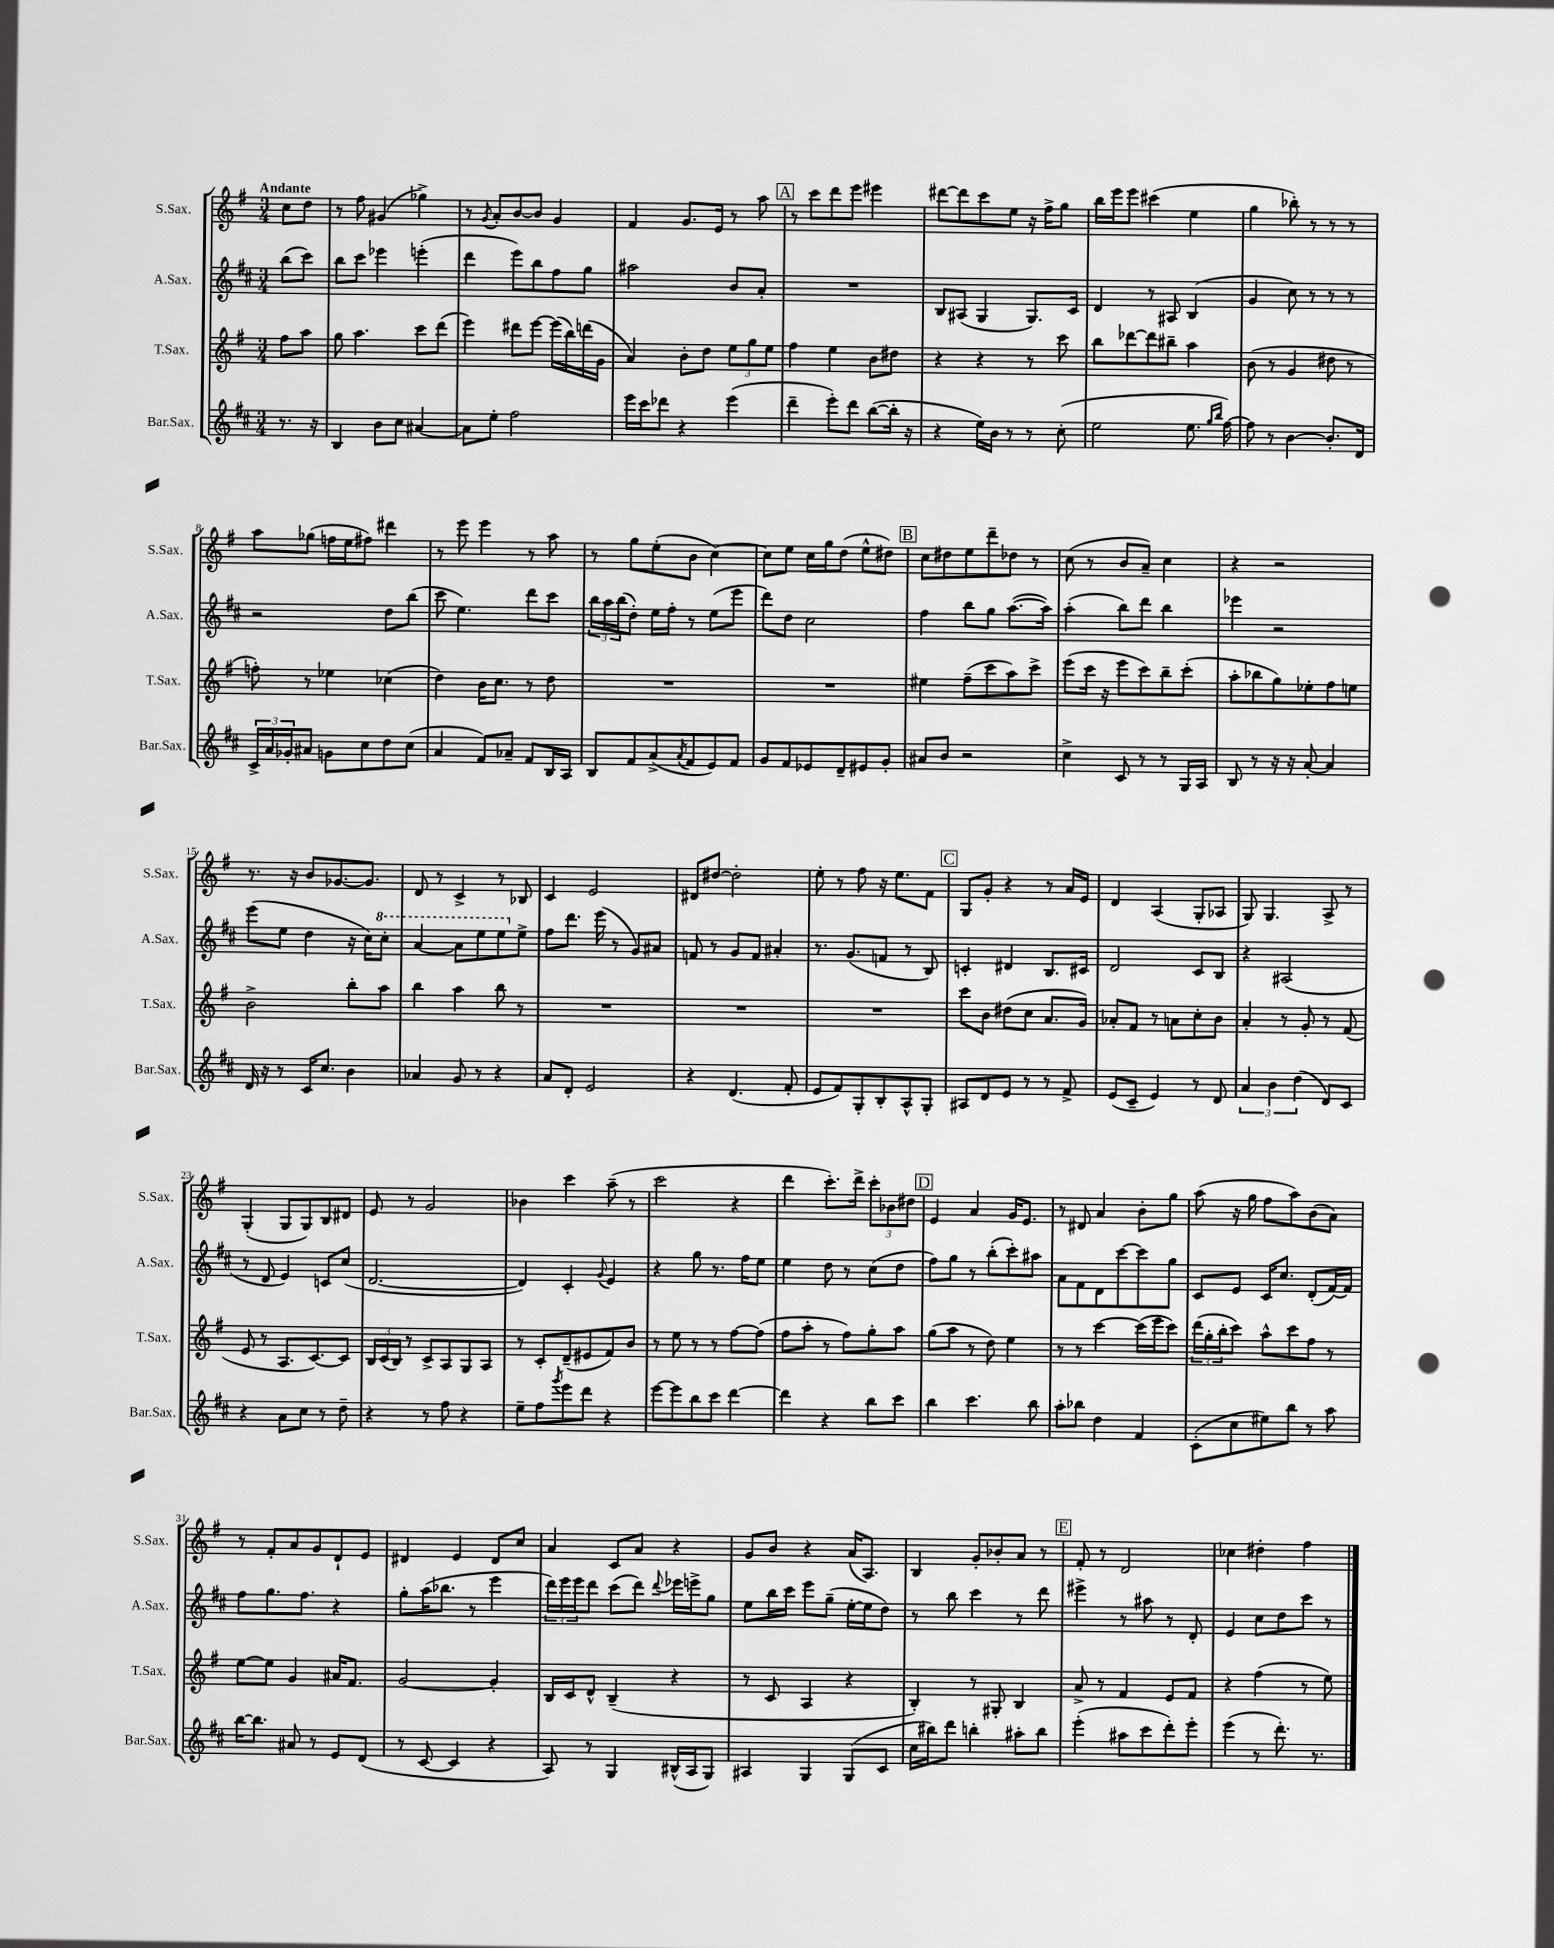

**kern	**kern	**kern	**kern
*staff4	*staff3	*staff2	*staff1
*clefG2	*clefG2	*clefG2	*clefG2
*k[f#c#]	*k[f#]	*k[f#c#]	*k[f#]
*M3/4	*M3/4	*M3/4	*M3/4
8.r	8ff#	(8bb	8cc
.	8aa	8ccc#)	8dd
16r	.	.	.
=	=	=	=
4B	8gg	8bb	8r
.	4.aa	8ccc#	8ff#
8b	.	4eee-	(4g#
8cc#	.	.	.
[4a#	8ccc	(4eee'	4gg-^)
.	(8ddd	.	.
=	=	=	=
8a#]	4eee)	4ddd	8r
.	.	.	8qg
8ee'	.	.	8a'
2ff#	8ddd#	8eee)	[8b
.	[8eee	8bb	8b]
.	(16eee]	8ff#	4g
.	16bb)	.	.
.	(16ddd	8gg	.
.	16g	.	.
=	=	=	=
16eee	4a)	2aa#	4f#
16ccc#	.	.	.
8ddd-	.	.	.
4r	8b'	.	8.g
.	8dd	.	.
.	.	.	16e
(4eee	12ee	8b	8r
.	12gg	.	.
.	.	8a'	8aa
.	12ee	.	.
=	=	=	=
4ddd~	4ff#	2.r	8r
.	.	.	8ccc
8eee')	4ee	.	8ddd
8ddd	.	.	8eee
([8bb	8b	.	4eee#
16bb']	8dd#	.	.
16r	.	.	.
=	=	=	=
4r	4r	8B	[8ddd#
.	.	(8A#	8ddd#]
16ee)	4r	4G	8ccc
16b	.	.	.
8r	.	.	8ee
8r	8r	8.G)	16r
.	.	.	16ff#^
(8cc#'	8ccc	.	8gg
.	.	16c#	.
=	=	=	=
2ee	8bb	4d	16bb
.	.	.	16eee
.	[8ddd-	.	8eee
.	8ddd-]	8r	(4ccc#
.	8bb#~	8A#	.
8.ee	4aa	(4B	4ee
16qqgg	.	.	.
16qqbb	.	.	.
[16ff#)	.	.	.
=	=	=	=
8ff#]	(8b	4g	4gg
8r	8r	.	.
[4b	4g	8cc#)	8bb-')
.	.	8r	8r
8.b']	8dd#	8r	8r
.	8r	8r	8r
16d	.	.	.
=	=	=	=
24c#^	8ff')	2r	8aa
24a	.	.	.
24g-'	.	.	.
8a#	8r	.	(8gg-
8g	4ee-	.	16ff
.	.	.	16ee
8cc#	.	.	8ff#)
8dd	(4cc-	8dd	4ddd#
(8cc#	.	(8bb	.
=	=	=	=
4a	4dd)	8ccc#	8r
.	.	4.ee)	8eee
8f#)	16b	.	4eee
.	8.cc	.	.
8a-~	.	.	.
8f#	8r	8ddd	8r
16B	8dd	8ccc#	8aa
16A	.	.	.
=	=	=	=
8B	2.r	24bb	8r
.	.	24aa	.
.	.	(24bb	.
8f#	.	8dd')	8gg
(8a^	.	16ee	(8ee'
.	.	16ff#'	.
8qa	.	.	.
8f#	.	8r	8b
8e)	.	(8ee	[4cc)
8f#	.	8eee	.
=	=	=	=
8g	2.r	8ddd)	8cc]
8f#	.	8dd	8ee
8e-	.	2cc#	16cc
.	.	.	16gg
8d~	.	.	(8dd
8e#	.	.	8ee^^
8g'	.	.	8dd#)
=	=	=	=
8a#	4ee#	4ff#	8cc
8b	.	.	8dd#
2r	(8ff#~	8bb	8ee
.	8ccc	8gg	8ddd~
.	8aa)	([8.aa	8dd-
.	8ccc^	.	8r
.	.	16aa])	.
=	=	=	=
4cc#^	(8eee	(4aa'	(8cc
.	16ccc	.	8r
.	16r	.	.
8c#	8eee	8bb)	8b
8r	8ccc)	8ddd	8a~)
8r	8bb~	4bb	4cc
16G	(8ccc'	.	.
16A	.	.	.
=	=	=	=
8B	8aa'	4eee-	4r
8r	8bb-	.	.
16r	8gg)	2r	2r
16r	.	.	.
[8a'	8ee-'	.	.
4a]	8ff#	.	.
.	8ee	.	.
=	=	=	=
16d	2b^	(8eee	8.r
16r	.	.	.
8r	.	8ee	.
.	.	.	16r
16c#	.	4dd	8b
8.cc#	.	.	.
.	.	.	[8.g-
4b	8bb'	16r	.
.	.	16cc#)	8.g-]
.	8aa	8ccc#'	.
=	=	=	=
4a-	4bb	[4aa	8d
.	.	.	8r
8g	4aa	8aa]	4c^
8r	.	8eee	.
4r	8bb	8eee	8r
.	8r	8ee^	8B-
=	=	=	=
8a	2.r	8ff#	4c
8d'	.	8.ddd	.
2e	.	.	2e
.	.	(16eee	.
.	.	8r	.
.	.	8g)	.
.	.	8a#	.
=	=	=	=
4r	2.r	8f	8d#
.	.	8r	[8dd#
(4.d	.	8g	2dd#']
.	.	8f	.
.	.	4a#'	.
8f#'	.	.	.
=	=	=	=
8e	2.r	8.r	8ee'
8f#)	.	.	8r
.	.	(8.g	.
8G'	.	.	8ff#
8B'	.	8f	16r
.	.	.	8.ee
8A^^	.	8r	.
8G'	.	8B)	8f#
=	=	=	=
8A#	8ccc	4c'	8G
8d	8b	.	8g'
8e	(8dd#	4d#	4r
8r	8cc	.	.
8r	8.a	8.B	8r
8f#^	.	.	16a
.	16g)	16c#	16e
=	=	=	=
(8e	8a-'	2d	4d
8c#~	8f#	.	.
4e)	8r	.	(4A
.	8a	.	.
8r	8cc'	8c#	8G'
8d	8b	8B	8A-
=	=	=	=
6a	4a'	4r	8G)
.	.	.	4.G
6b	.	.	.
.	8r	(2A#	.
(6dd	.	.	.
.	8g'	.	.
8d)	8r	.	8A^
8c#	(8f#	.	8r
=	=	=	=
4r	8e	8r	(4G'
.	8r	8d	.
8a	8.A	4e)	8G
8cc#	.	.	8G)
.	[8.c)	.	.
8r	.	8c	8B
8dd~	8c]	(8cc#	8d#
=	=	=	=
4r	24B	[2.d	8e
.	(24c	.	.
.	24B)	.	.
.	8r	.	8r
8r	8c^	.	2g
8ff#	8A	.	.
4r	8G	.	.
.	8A	.	.
=	=	=	=
8ee~	8r	4d])	4b-
8ff#	8c'	.	.
8qggg	.	.	.
8eee	(8d~	4c#'	4ccc
8ddd	8e#	.	.
.	.	8qqg	.
4r	8f#)	4e	(8aa~
.	8b	.	8r
=	=	=	=
[8eee	8r	4r	2ccc
8eee]	8ee	.	.
8bb	8r	8gg	.
8ccc#	8r	8.r	.
[4ddd	[8ff#	.	4r
.	.	16ff#	.
.	(8ff#]	8ee	.
=	=	=	=
4ddd]	8ff#	4ee	4ddd
.	8aa'	.	.
4r	8r	8dd	8.ccc')
.	8ff#)	8r	.
.	.	.	16ddd^
8bb	8gg'	(8cc#	12ccc'
.	.	.	12b-
8ccc#	8aa	8dd	.
.	.	.	12dd#
=	=	=	=
4bb	(8gg	8ff#)	4e
.	8aa	8gg	.
4.ccc#	8r	8r	4a
.	8dd)	(8bb'	.
.	4ee	8ccc#')	16g
.	.	.	8.e
8bb	.	8aa#	.
=	=	=	=
8aa'	8r	8a	8r
8bb-	8r	8f#	8d#
4dd	[4ccc	8d	4a
.	.	[8ccc#	.
4f#	(16ccc]	8ccc#]	8b'
.	16eee	.	.
.	8ccc)	8gg	8gg
=	=	=	=
(8c#'	(24ddd	8c#	(8aa
.	24gg'	.	.
.	24bb'	.	.
8cc#	8ccc)	8e	16r
.	.	.	16gg
8ee#)	8aa^^	16c#	8ff#
.	.	8.cc#	.
8bb	8ccc	.	8aa)
8r	8ff#	(8d'	(8b
8aa	8r	[16f#)	8a)
.	.	16f#]	.
=	=	=	=
[16bb	[8ee	8ff#	8r
8.bb]	.	.	.
.	8ee]	8.gg	8f#'
8a#	4g	.	8a
.	.	8.ff#	.
8r	.	.	8g
8e	16a#	4r	8d`
.	8.f#	.	.
(8d	.	.	8e
=	=	=	=
8r	[2g	8gg'	4d#
[8c#	.	(16aa	.
.	.	8.bb-	.
4c#]	.	.	4e
.	.	8r	.
4r	4g']	4eee	8d#
.	.	.	8cc
=	=	=	=
8A)	16B	24ddd)	4a
.	.	24eee	.
.	16c	.	.
.	.	24eee	.
8r	8d^^	8ddd	.
4G	(4B~	(8ccc#	8c
.	.	8ddd)	8a
.	.	8qqddd	.
(16B#^^	4r	16eee-	4r
16A	.	16eee^	.
8G)	.	8gg	.
=	=	=	=
4A#	8r	8ee	8g
.	8c	16bb	8b
.	.	16ccc#	.
4G	4A	8eee	4r
.	.	(8gg~	.
(8G	4r	[16ee'	(16a
.	.	16ee]	8.A)
8c#	.	8dd)	.
=	=	=	=
16cc#	4B')	8r	4B
16bb#)	.	.	.
8ddd	.	8bb	.
4bb'	8r	4ccc#	8g'
.	8G#'	.	8b-'
8aa#'	4B	8r	8a
8bb	.	8ddd	8r
=	=	=	=
(4eee'	8a^	4eee#^	8f#'
.	8r	.	8r
8aa#	4f#	8r	2d
8ccc#	.	8aa#	.
8ddd')	8e	8r	.
8eee'	8f#	8d'	.
=	=	=	=
(4eee	4r	4e	4cc-
8r	(4ff#	8cc#	4dd#'
8.ddd')	.	8dd	.
.	8r	8ccc#	4ff#
8.r	.	.	.
.	8ee)	8r	.
==	==	==	==
*-	*-	*-	*-
